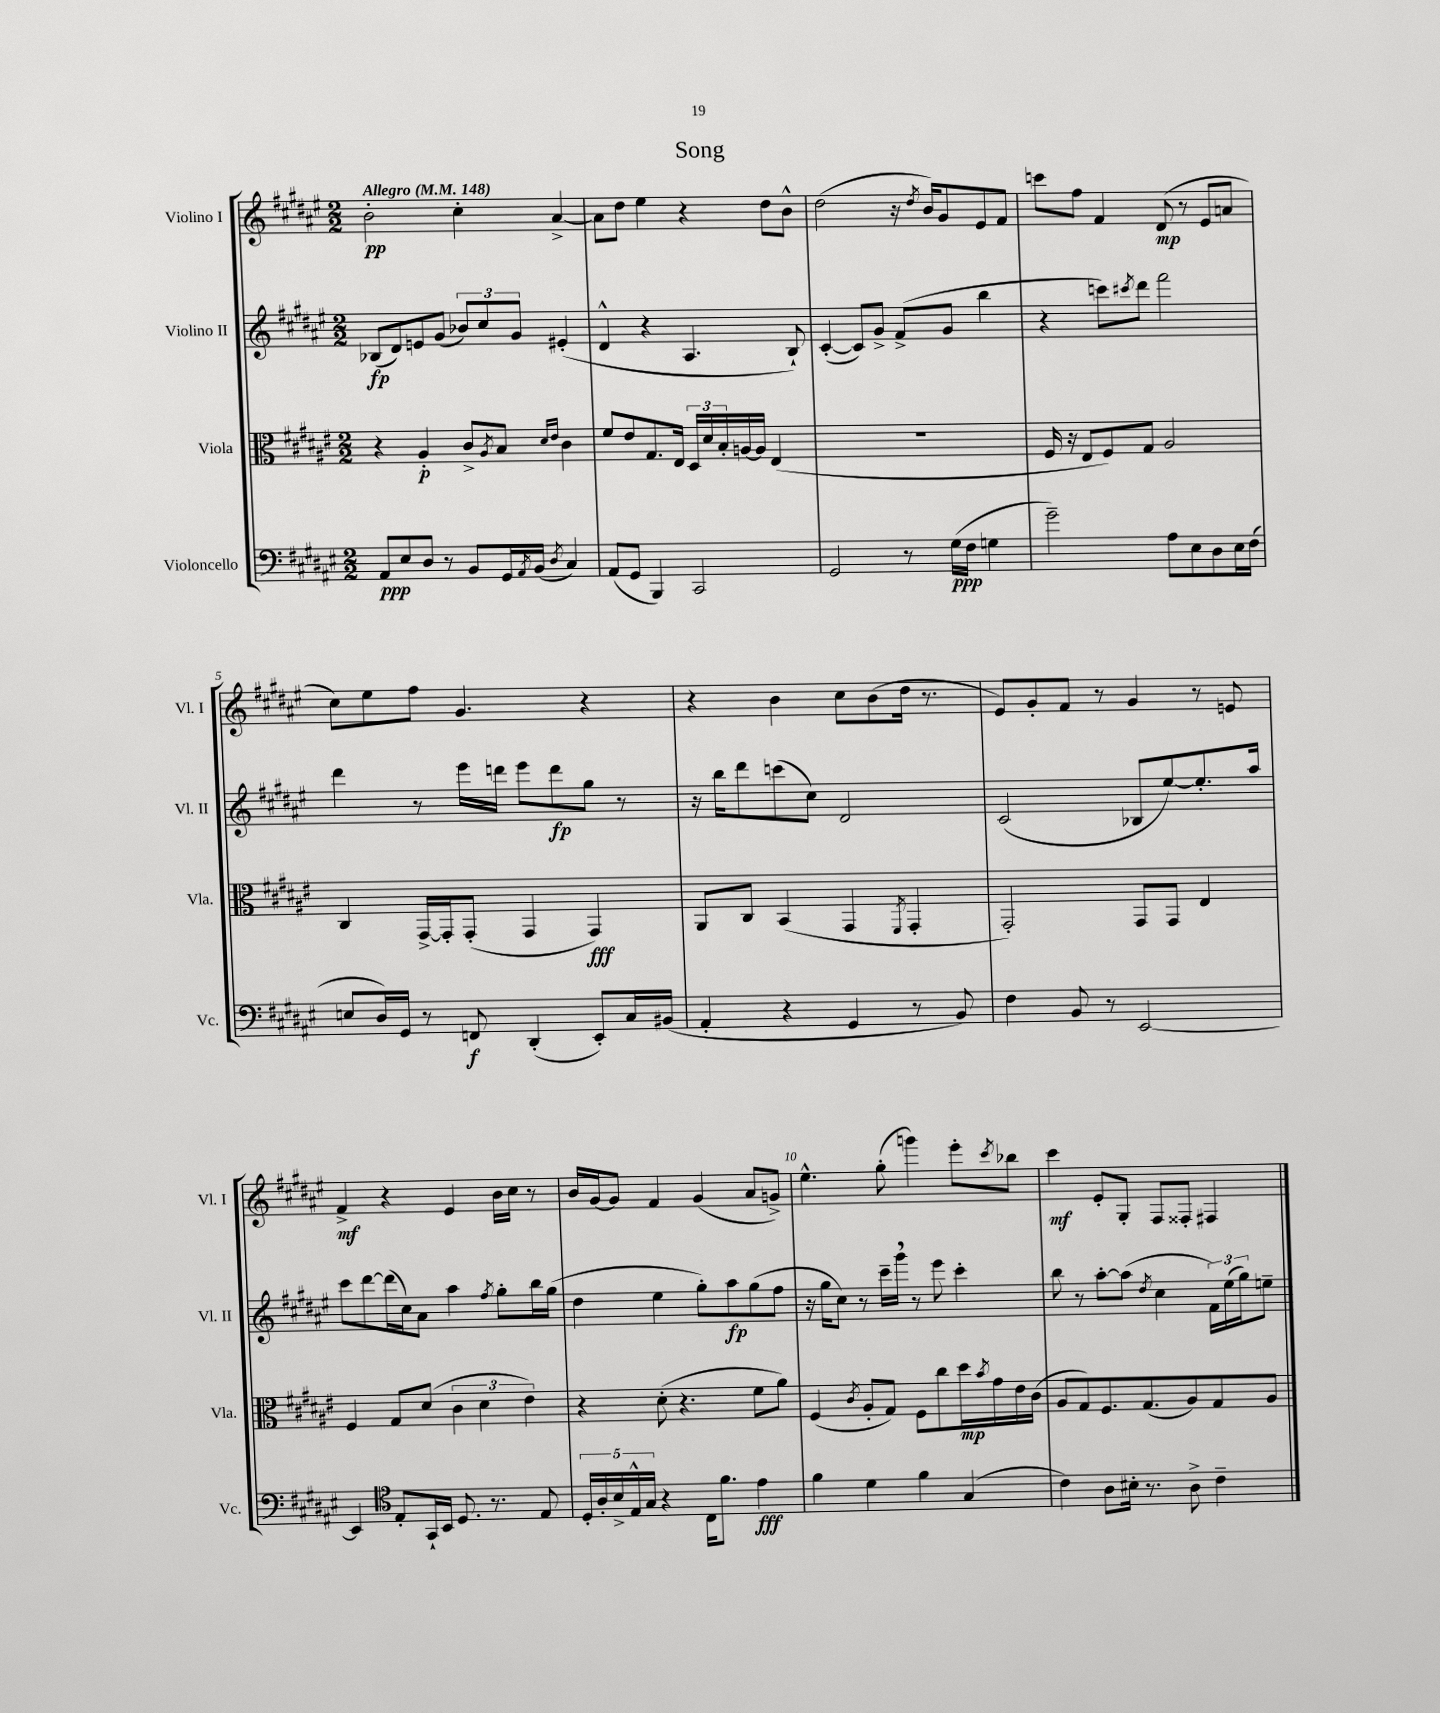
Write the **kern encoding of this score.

**kern	**kern	**kern	**kern
*staff4	*staff3	*staff2	*staff1
*clefF4	*clefC3	*clefG2	*clefG2
*k[f#c#g#d#a#e#]	*k[f#c#g#d#a#e#]	*k[f#c#g#d#a#e#]	*k[f#c#g#d#a#e#]
*M2/2	*M2/2	*M2/2	*M2/2
*MM148	*MM148	*MM148	*MM148
8AA#	4r	(8B-	2b'
8E#	.	8d#)	.
8D#	4A#'	8e	.
8r	.	(8g#	.
8BB	8c#^	12b-)	4cc#'
.	.	12cc#	.
.	8qA#	.	.
16GG#	8B	.	.
.	.	12g#	.
8qAA#	.	.	.
(16BB	.	.	.
.	16qqd#	.	.
8qD#	16qqe#	.	.
4C#)	4c#	(4e#'	[4a#^
=	=	=	=
(8AA#	8f#	4d#^^	8a#]
8GG#	8e#	.	8dd#
4BBB)	8.G#	4r	4ee#
.	16E#	.	.
2CC#	24D#	4.A#	4r
.	24d#	.	.
.	24B'	.	.
.	[16A	.	.
.	16A]	.	.
.	(4E#	.	8dd#
.	.	8B`)	8b^^
=	=	=	=
2GG#	1r	([4c#'	(2dd#
.	.	8c#])	.
.	.	8g#^	.
8r	.	(8f#^	16r
.	.	.	8qdd#
.	.	.	16b)
(16G#	.	8g#	8g#
16F#	.	.	.
4G	.	4bb	8e#
.	.	.	8f#
=	=	=	=
2g#~)	16F#	4r	8ccc
.	16r	.	.
.	8E#	.	8ff#
.	8F#)	8ccc)	4f#
.	.	8qccc#	.
.	8G#	8ddd#	.
8A#	2A#	2fff#	(8d#
8E#	.	.	8r
8D#	.	.	8e#
16E#	.	.	8a
(16F#	.	.	.
=	=	=	=
8E	4C#	4ddd#	8cc#)
16D#)	.	.	8ee#
16GG#	.	.	.
8r	[16GG#^	8r	8ff#
.	16GG#']	.	.
8FF	(8GG#'	16eee#	4.g#
.	.	16ddd	.
(4DD#'	4GG#	8eee#	.
.	.	8ddd	.
8EE#')	4GG#)	8gg#	4r
16C#	.	8r	.
(16BB#	.	.	.
=	=	=	=
4AA#'	8AA#	16r	4r
.	.	16bb	.
.	8C#	8ddd#	.
4r	(4BB	(8ccc	4b
.	.	8cc#)	.
4GG#	4GG#	2d#	8cc#
.	.	.	(8b
.	8qFF#	.	.
8r	4GG#'	.	16dd#
.	.	.	8.r
8BB)	.	.	.
=	=	=	=
4F#	2GG#')	(2c#	8e#)
.	.	.	8g#'
8BB	.	.	8f#
8r	.	.	8r
[2EE#	8GG#	8B-	4g#
.	8GG#	[8ee#)	.
.	4E#	8.ee#']	8r
.	.	.	8e
.	.	16aa#	.
=	=	=	=
4EE#]	4F#	8ccc#	4f#^
.	.	[8ddd#	.
*clefC4	*	*	*
8E#'	8G#	(16ddd#]	4r
.	.	16cc#)	.
16GG#`	(8d#	8a#	.
16BB	.	.	.
8.D#	6c#	4aa#	4e#
.	6d#	.	.
8.r	.	.	.
.	.	8qff#	.
.	.	8gg#'	16b
.	.	.	16cc#
.	6e#)	.	.
8E#	.	16bb	8r
.	.	(16gg#	.
=	=	=	=
20D#'	4r	4dd#	16b
20A#'	.	.	.
.	.	.	[16g#
20B^	.	.	.
.	.	.	8g#]
20E#^^	.	.	.
20G#	.	.	.
4r	(8d#'	4ee#	4f#
.	4.r	.	.
16C#	.	8gg#')	(4g#
8.f#	.	.	.
.	.	8aa#	.
4e#	8f#	(8gg#	8a#
.	8a#)	8ff#	8g^)
=	=	=	=
4f#	(4F#	16r	4.ee#^^
.	.	16gg#	.
.	.	8cc#)	.
.	8qc#	.	.
4d#	8A#'	8r	.
.	8G#)	16ccc#~	(8gg#'
.	.	16ggg#	.
4f#	8F#	8r	4ggg)
.	8cc#	8eee#	.
(4G#	16dd#	4ccc#'	8eee#'
.	8qb	.	.
.	16g#	.	.
.	.	.	8qccc#
.	16e#	.	8bb-
.	(16c#	.	.
=	=	=	=
4c#)	8A#	8bb	4ccc#
.	8G#)	8r	.
8A#	8.F#	[8aa#'	8e#'
16B#'	.	(8aa#]	8G#'
8.r	(8.G#	.	.
.	.	8qdd#	.
.	.	4cc#	8F#
8A#^	8A#)	.	8F##'
4c#~	8G#	24f#)	4F#
.	.	(24ee#	.
.	.	24gg#)	.
.	8A#	8ee~	.
==	==	==	==
*-	*-	*-	*-
